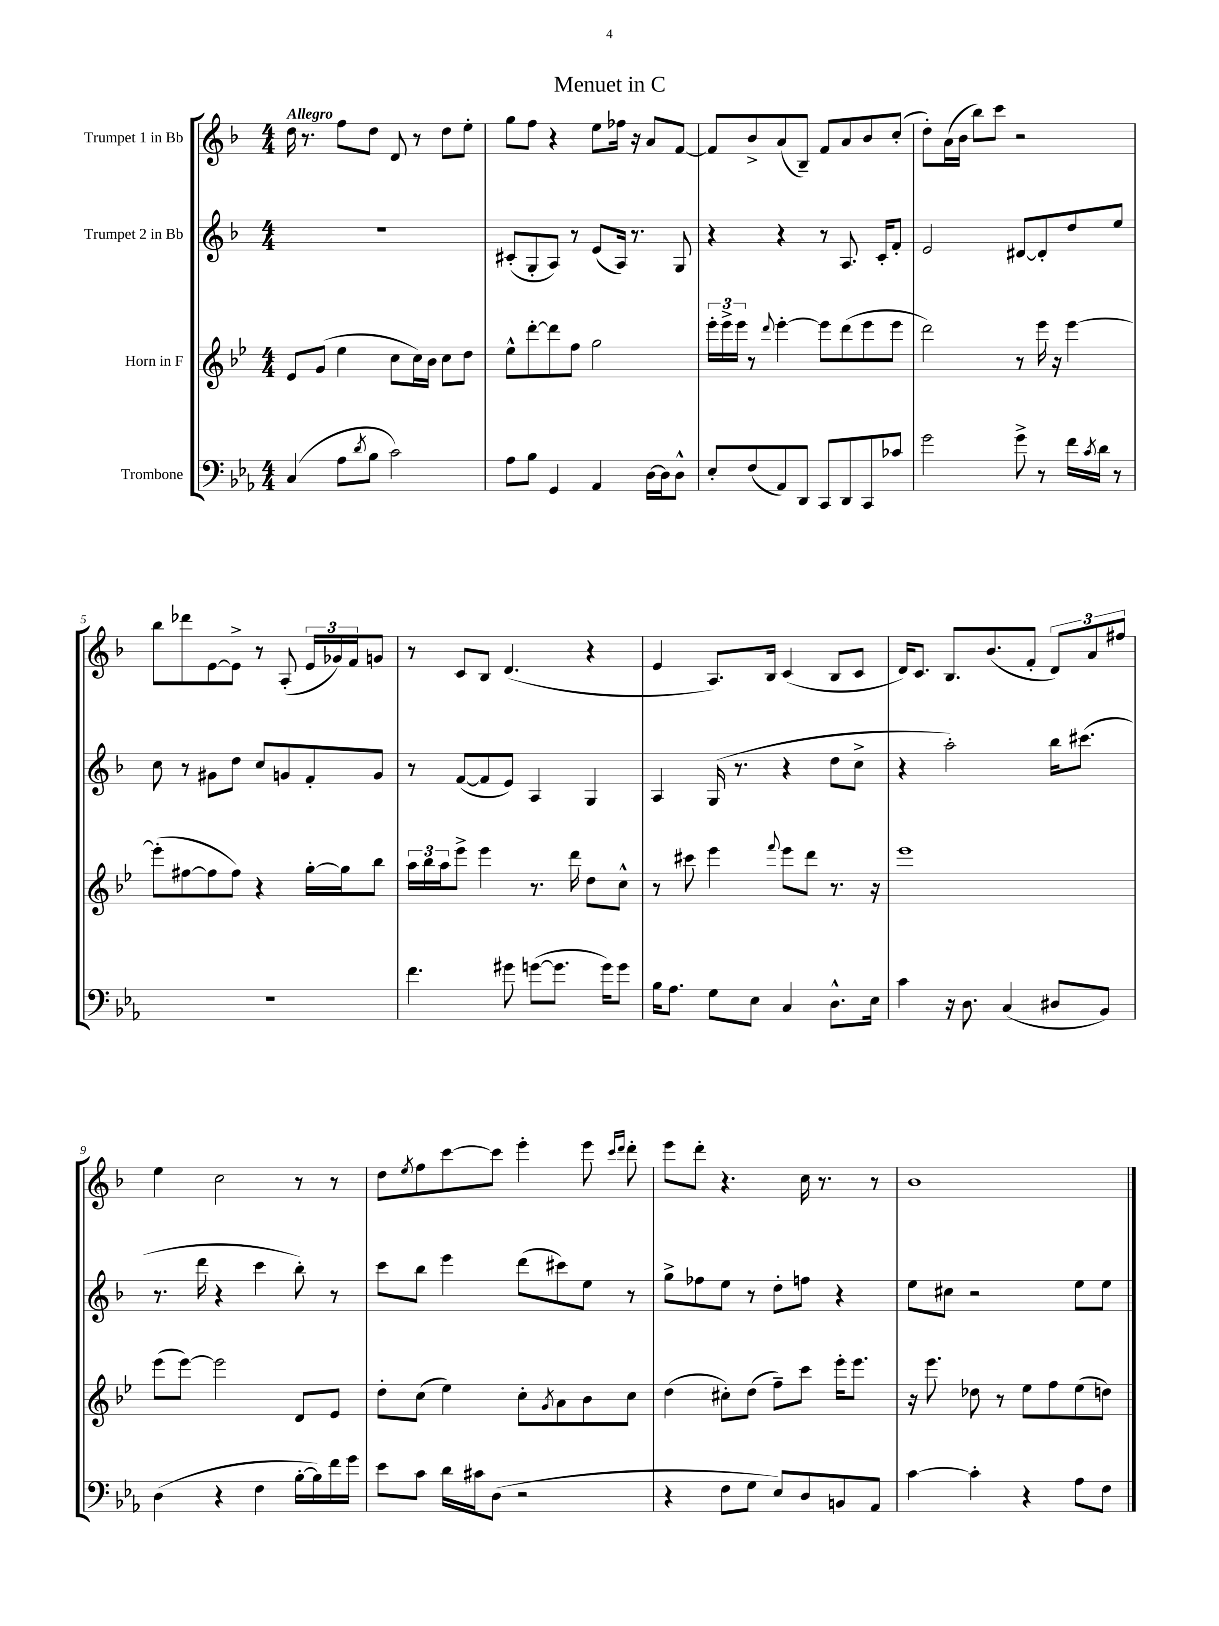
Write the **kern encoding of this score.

**kern	**kern	**kern	**kern
*part4	*part3	*part2	*part1
*staff4	*staff3	*staff2	*staff1
*I"Trombone	*I"Horn in F	*I"Trumpet 2 in Bb	*I"Trumpet 1 in Bb
*clefF4	*clefG2	*clefG2	*clefG2
*k[b-e-a-]	*k[b-e-]	*k[b-]	*k[b-]
*M4/4	*M4/4	*M4/4	*M4/4
=1	=1	=1	=1
!	!	!	!LO:TX:a:B:t=Allegro
(4C/	8e-/L	1r	16dd\
.	.	.	8.r
.	(8g/J	.	.
8A-\L	4ee-\	.	8ff\L
8qd/	.	.	.
8B-\J	.	.	8dd\J
2c\)	8cc\L	.	8d/
.	16cc\L)	.	8r
.	16b-\JJ	.	.
.	8cc\L	.	8dd\L
.	8dd\J	.	8ee'\J
=2	=2	=2	=2
8A-\L	8ee-^^\L	(8c#X'/L	8gg\L
8B-\J	[8ddd'\	8G'/	8ff\J
4GG/	8ddd\]	8A/J)	4r
.	8ff\J	8r	.
4AA-/	2gg\	(8e/L	8ee\L
.	.	16A/Jk)	16ff-X\Jk
.	.	8.r	16r
[16D\LL	.	.	8a/L
16D\J]	.	.	.
8D^^\J	.	8G/	[8f/J
=3	=3	=3	=3
8E-'/L	24eee-'\LL	4r	8f/L]
.	24eee-^\	.	.
.	24eee-\JJ	.	.
(8F/	8r	.	8b-^/
.	8qqddd/	.	.
8AA-/)	[4eee-'\	4r	(8a/
8DD/J	.	.	8B-~/J)
8CC/L	8eee-\L]	8r	8f/L
8DD/	(8ddd\	8.A/	8a/
8CC/	8eee-\	.	8b-/
.	.	16c'/KL	.
8c-X/J	8eee-\J	8f'/J	(8cc'/J
=4	=4	=4	=4
2g\	2ddd\)	2e/	8dd'\L)
.	.	.	(16a\L
.	.	.	16b-\JJ
.	.	.	8bb-\L)
.	.	.	8ccc\J
8g^\	8r	[8d#X/L	2r
8r	16eee-\	8d#'/]	.
.	16r	.	.
16f\LL	[4eee-\	8dd/	.
8qc/	.	.	.
16d\JJ	.	.	.
8r	.	8ee/J	.
!!LO:LB:g=z
=5	=5	=5	=5
1r	(8eee-'\L]	8cc\	8bb-\L
.	[8ff#X\	8r	8ddd-X\
.	8ff#\]	8g#X\L	[8e\
.	8ff#\J)	8dd\J	8e^\J]
.	4r	8cc/L	8r
.	.	8gn/	(8A'/
.	[16gg'\LL	8f'/	24e/LL
.	.	.	24g-X/)
.	16gg\J]	.	.
.	.	.	24f/J
.	8bb-\J	8g/J	8gn/J
=6	=6	=6	=6
4.f\	24aa\LL	8r	8r
.	24bb-\	.	.
.	24aa\J	.	.
.	8eee-^\J	([8f/L	8c/L
.	4eee-\	8f/]	8B-/J
8g#X\	.	8e/J)	(4.d/
([8gn\L	8.r	4A/	.
8.g\J]	.	.	.
.	16ddd\	.	.
.	8dd\L	4G/	4r
16g\KL)	.	.	.
8g\J	8cc^^\J	.	.
=7	=7	=7	=7
16B-\KL	8r	4A/	4e/
8.A-\J	.	.	.
.	8ccc#X\	.	.
8G\L	4eee-\	(16G/	8.A/L)
.	.	8.r	.
8E-\J	.	.	.
.	.	.	16B-/Jk
.	8qqfff/	.	.
4C/	8eee-\L	4r	(4c/
.	8ddd\J	.	.
8.D^^\L	8.r	8dd\L	8B-/L
.	.	8cc^\J	8c/J
16E-\Jk	16r	.	.
=8	=8	=8	=8
4c\	1eee-	4r	16d/KL)
.	.	.	8.c/J
16r	.	2aa'\)	8.B-/L
8.D\	.	.	.
.	.	.	(8.b-/
(4C/	.	.	.
.	.	.	8f'/J
8D#X/L	.	16bb-\KL	12d/L)
.	.	(8.ccc#X\J	.
.	.	.	12a/
8BB-/J)	.	.	.
.	.	.	12ff#X/J
!!LO:LB:g=z
=9	=9	=9	=9
(4D\	(8eee-\L	8.r	4ee\
.	[8eee-\J)	.	.
.	.	16ddd\	.
4r	2eee-\]	4r	2cc\
4F\	.	4ccc\	.
[16B-'\LL	8d/L	8bb-'\)	8r
16B-\])	.	.	.
16f\	8e-/J	8r	8r
16g\JJ	.	.	.
=10	=10	=10	=10
8e-\L	8dd'\L	8ccc\L	8dd\L
.	.	.	8qee/
8c\J	(8cc\J	8bb-\J	8ff\
16d\LL	4ee-\)	4eee\	[8ccc\
16c#X\J	.	.	.
(8D\J	.	.	8ccc\J]
2r	8cc'\L	(8ddd\L	4eee'\
.	8qg/	.	.
.	8a\	8ccc#X\)	.
.	8b-\	8ee\J	8eee\
.	.	.	16qqccc/LL
.	.	.	16qqddd/JJ
.	8cc\J	8r	8ddd'\
=11	=11	=11	=11
4r	(4dd\	8gg^\L	8eee\L
.	.	8ff-X\	8ddd'\J
8F\L	8cc#X'\L)	8ee\J	4.r
8G\J	(8dd\J	8r	.
8E-/L)	8ff~\L)	8dd'\L	.
8D/	8ccc\J	8ffn\J	16cc\
.	.	.	8.r
8BBn/	16eee-'\KL	4r	.
.	8.eee-\J	.	.
8AA-/J	.	.	8r
=12	=12	=12	=12
[4c\	16r	8ee\L	1b-
.	8.eee-\	.	.
.	.	8cc#X\J	.
4c'\]	8dd-X\	2r	.
.	8r	.	.
4r	8ee-\L	.	.
.	8ff\	.	.
8A-\L	(8ee-\	8ee\L	.
8F\J	8ddn\J)	8ee\J	.
==	==	==	==
*-	*-	*-	*-
